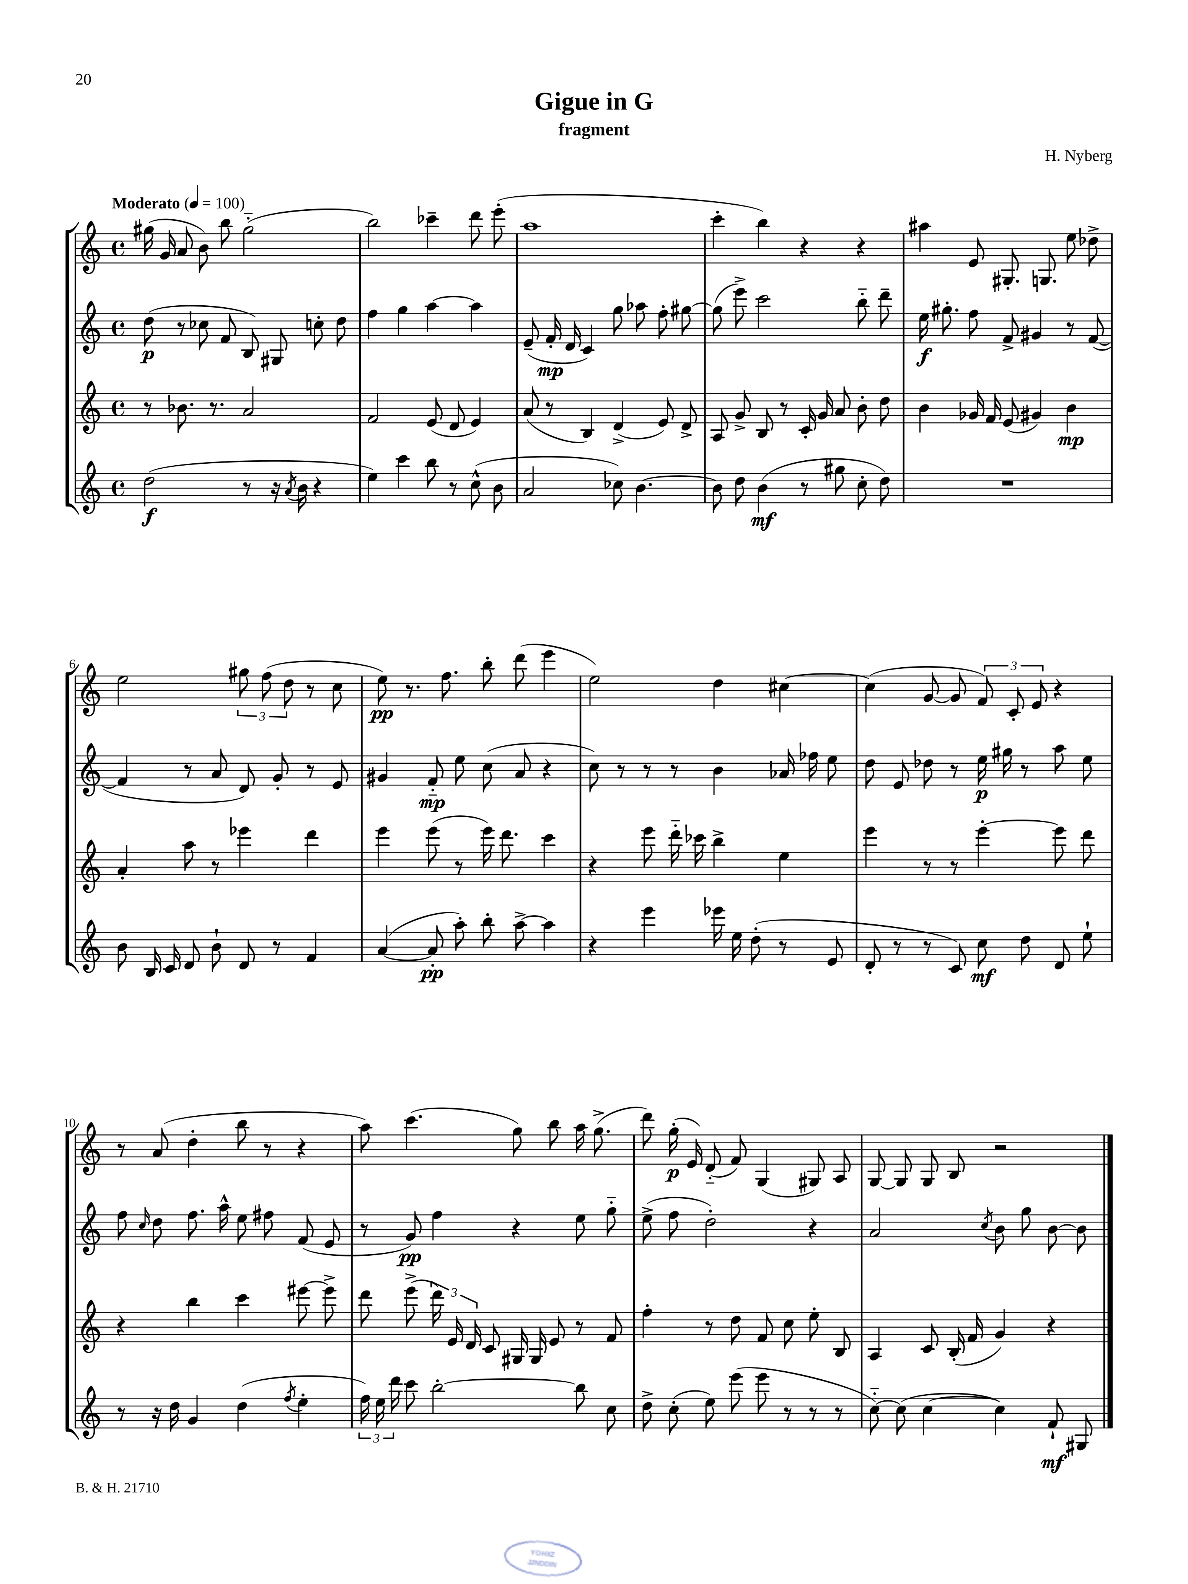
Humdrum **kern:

**kern	**dynam	**kern	**dynam	**kern	**dynam	**kern	**dynam
*part4	*part4	*part3	*part3	*part2	*part2	*part1	*part1
*staff4	*staff4	*staff3	*staff3	*staff2	*staff2	*staff1	*staff1
*clefG2	*	*clefG2	*	*clefG2	*	*clefG2	*
*k[]	*	*k[]	*	*k[]	*	*k[]	*
*M4/4	*	*M4/4	*	*M4/4	*	*M4/4	*
*met(c)	*	*met(c)	*	*met(c)	*	*met(c)	*
*MM100	*	*MM100	*	*MM100	*	*MM100	*
=1	=1	=1	=1	=1	=1	=1	=1
!	!	!	!	!	!	!LO:TX:a:B:t=Moderato	!
(2dd\	f	8r	.	(8dd\	p	(16gg#X\	.
.	.	.	.	.	.	16g/	.
.	.	8.b-X\	.	8r	.	8a/	.
.	.	.	.	8cc-X\	.	8b\)	.
.	.	8.r	.	.	.	.	.
.	.	.	.	8f/	.	8bb\	.
8r	.	2a/	.	8B/)	.	(2gg#\	.
16r	.	.	.	8G#X/	.	.	.
8qa/	.	.	.	.	.	.	.
16b\	.	.	.	.	.	.	.
4r	.	.	.	8ccn'\	.	.	.
.	.	.	.	8dd\	.	.	.
=2	=2	=2	=2	=2	=2	=2	=2
4ee\)	.	2f/	.	4ff\	.	2bb\)	.
4ccc\	.	.	.	4gg\	.	.	.
8bb\	.	(8e/	.	[4aa\	.	4ccc-X~\	.
8r	.	8d/	.	.	.	.	.
(8cc^^\	.	4e/)	.	4aa\]	.	8ddd\	.
8b\	.	.	.	.	.	(8eee'\	.
=3	=3	=3	=3	=3	=3	=3	=3
2a/	.	(8a/	.	(8e~/	.	1aa	.
.	.	8r	.	16f'/	mp	.	.
.	.	.	.	16d/	.	.	.
.	.	4B/)	.	4c/)	.	.	.
8cc-X\)	.	(4d^/	.	8gg\	.	.	.
[4.b\	.	.	.	8aa-X\	.	.	.
.	.	8e/)	.	8ff'\	.	.	.
.	.	8d^/	.	[8gg#X\	.	.	.
=4	=4	=4	=4	=4	=4	=4	=4
8b\]	.	8A/	.	(8gg#\]	.	4ccc'\	.
8dd\	.	8g^/	.	8eee^\)	.	.	.
(4b\	mf	8B/	.	2ccc\	.	4bb\)	.
.	.	8r	.	.	.	.	.
8r	.	16c'/	.	.	.	4r	.
.	.	16g/	.	.	.	.	.
8gg#X\	.	8a/	.	.	.	.	.
8cc'\	.	8b'\	.	8bb\	.	4r	.
8dd\)	.	8dd\	.	8ddd~\	.	.	.
=5	=5	=5	=5	=5	=5	=5	=5
1r	.	4b\	.	16ee\	f	4aa#X\	.
.	.	.	.	8.gg#X'\	.	.	.
.	.	16g-X/	.	8ff\	.	8e/	.
.	.	16f/	.	.	.	.	.
.	.	(8e/	.	8f^/	.	8.G#X'/	.
.	.	4g#X/)	.	4g#X/	.	.	.
.	.	.	.	.	.	8.Gn/	.
.	.	4b\	mp	8r	.	8ee\	.
.	.	.	.	([8f/	.	8dd-X^\	.
!!LO:LB:g=z
=6	=6	=6	=6	=6	=6	=6	=6
8b\	.	4a'/	.	4f/]	.	2ee\	.
16B/	.	.	.	.	.	.	.
16c/	.	.	.	.	.	.	.
8d/	.	8aa\	.	8r	.	.	.
8b`\	.	8r	.	8a/	.	.	.
8d/	.	4eee-X\	.	8d/)	.	12gg#X\	.
.	.	.	.	.	.	(12ff\	.
8r	.	.	.	8g'/	.	.	.
.	.	.	.	.	.	12dd\	.
4f/	.	4ddd\	.	8r	.	8r	.
.	.	.	.	8e/	.	8cc\	.
=7	=7	=7	=7	=7	=7	=7	=7
([4a/	.	4eee\	.	4g#X/	.	8ee\)	pp
.	.	.	.	.	.	8.r	.
8a'/]	pp	(8eee\	.	8f/	mp	.	.
.	.	.	.	.	.	8.ff\	.
8aa'\)	.	8r	.	8ee\	.	.	.
8bb'\	.	16eee\)	.	(8cc\	.	8bb'\	.
.	.	8.ddd\	.	.	.	.	.
[8aa^\	.	.	.	8a/	.	(8ddd\	.
4aa\]	.	4ccc\	.	4r	.	4eee\	.
=8	=8	=8	=8	=8	=8	=8	=8
4r	.	4r	.	8cc\)	.	2ee\)	.
.	.	.	.	8r	.	.	.
4eee\	.	8eee\	.	8r	.	.	.
.	.	16ddd\	.	8r	.	.	.
.	.	16ccc-X\	.	.	.	.	.
16eee-X\	.	4bb^\	.	4b\	.	4dd\	.
16ee\	.	.	.	.	.	.	.
(8dd'\	.	.	.	.	.	.	.
8r	.	4ee\	.	16a-X/	.	[4cc#X\	.
.	.	.	.	16ff-X\	.	.	.
8e/	.	.	.	8ee\	.	.	.
=9	=9	=9	=9	=9	=9	=9	=9
8d'/	.	4eee\	.	8dd\	.	(4cc#\]	.
8r	.	.	.	8e/	.	.	.
8r	.	8r	.	8dd-X\	.	[8g/	.
8c/)	.	8r	.	8r	.	8g/]	.
8cc\	mf	[4eee'\	.	16ee\	p	12f/)	.
.	.	.	.	16gg#X\	.	.	.
.	.	.	.	.	.	12c'/	.
8dd\	.	.	.	8r	.	.	.
.	.	.	.	.	.	12e/	.
8d/	.	8eee\]	.	8aa\	.	4r	.
8ee`\	.	8ddd\	.	8ee\	.	.	.
!!LO:LB:g=z
=10	=10	=10	=10	=10	=10	=10	=10
8r	.	4r	.	8ff\	.	8r	.
.	.	.	.	16qqcc/	.	.	.
16r	.	.	.	8dd\	.	(8a/	.
16dd\	.	.	.	.	.	.	.
4g/	.	4bb\	.	8.ff\	.	4dd'\	.
.	.	.	.	16aa^^\	.	.	.
(4dd\	.	4ccc\	.	8ee\	.	8bb\	.
.	.	.	.	8ff#X\	.	8r	.
8qff/	.	.	.	.	.	.	.
4ee'\	.	[8eee#X\	.	(8f/	.	4r	.
.	.	8eee#^\]	.	8e/	.	.	.
=11	=11	=11	=11	=11	=11	=11	=11
24ff\)	.	8ddd\	.	8r	.	8aa\)	.
24ee\	.	.	.	.	.	.	.
24ddd\	.	.	.	.	.	.	.
8ccc\	.	(8eee^\	.	8g/)	pp	(4.ccc\	.
[2bb'\	.	24ddd\)	.	4ff\	.	.	.
.	.	24e/	.	.	.	.	.
.	.	24d/	.	.	.	.	.
.	.	8c/	.	.	.	.	.
.	.	16G#X/	.	4r	.	8gg\)	.
.	.	16G#/	.	.	.	.	.
.	.	8e/	.	.	.	8bb\	.
8bb\]	.	8r	.	8ee\	.	16aa\	.
.	.	.	.	.	.	(8.gg^\	.
8cc\	.	8f/	.	8gg\	.	.	.
=12	=12	=12	=12	=12	=12	=12	=12
8dd^\	.	4ff'\	.	(8ee^\	.	8ddd\)	.
(8cc'\	.	.	.	8ff\	.	(16gg'\	p
.	.	.	.	.	.	16e/)	.
8ee\)	.	8r	.	2dd'\)	.	(8d/	.
(8eee\	.	8dd\	.	.	.	8f/)	.
8eee\	.	8f/	.	.	.	(4G/	.
8r	.	8cc\	.	.	.	.	.
8r	.	8ee'\	.	4r	.	8G#X/)	.
8r	.	8B/	.	.	.	8A/	.
=13	=13	=13	=13	=13	=13	=13	=13
[8cc\)	.	4A/	.	2a/	.	[8G/	.
(8cc\]	.	.	.	.	.	8G/]	.
[4cc\	.	8c/	.	.	.	8G/	.
.	.	(16B'/	.	.	.	8B/	.
.	.	16f/	.	.	.	.	.
.	.	.	.	8qcc/	.	.	.
4cc\])	.	4g/)	.	8b\	.	2r	.
.	.	.	.	8gg\	.	.	.
8f`/	mf	4r	.	[8b\	.	.	.
8G#X/	.	.	.	8b\]	.	.	.
==	==	==	==	==	==	==	==
*-	*-	*-	*-	*-	*-	*-	*-
